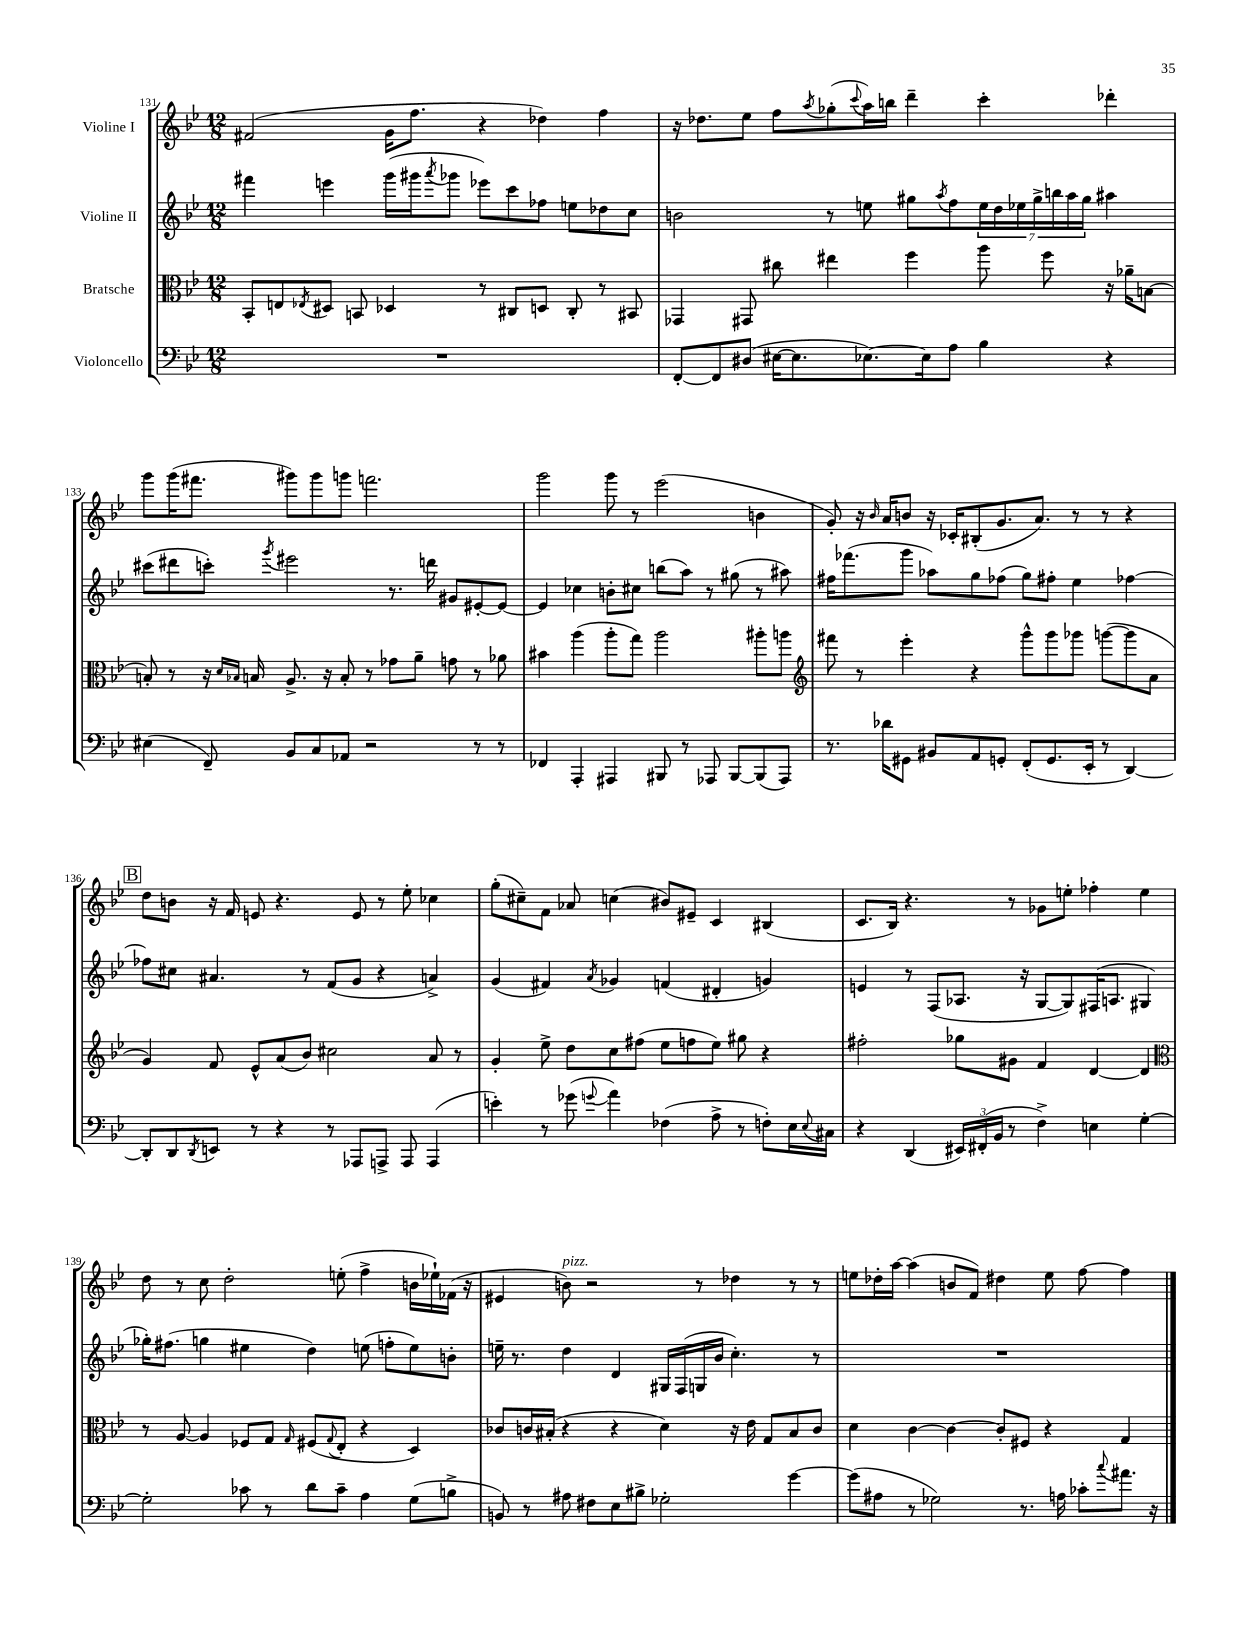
<<
\new StaffGroup <<
\new Staff = "s0" \with { instrumentName = "Violine I" } {
    \clef treble \key bes \major \numericTimeSignature \time 12/8
    fis'2( g'16 f''8. r4 des''4) f''4 |
    r16 des''8. ees''8 f''8 \acciaccatura { a''8 } ges''8-.( \appoggiatura { c'''8 } a''16) b''16 d'''4-- c'''4-. des'''4-. |
    g'''8 g'''16( fis'''8. gis'''8) gis'''8 g'''8 f'''2. |
    g'''2 g'''8 r8 ees'''2( b'4 |
    g'8-.) r16 \grace { bes'16 } a'16 b'8 r16 ces'16-. bis8-.( g'8. a'8.) r8 r8 r4 |
    \mark \markup { \box "B" } d''8 b'8 r16 f'16 e'8 r4. e'8 r8 ees''8-. ces''4 |
    g''8-.( cis''8--) f'8 aes'8 c''4( bis'8) eis'8-- c'4 bis4( |
    c'8. bes16) r4. r8 ges'8 e''8-. fes''4-. e''4 |
    d''8 r8 c''8 d''2-. e''8-.( f''4-> b'16 ees''16-!) fes'16( r16 |
    eis'4 b'8^\markup { \italic "pizz." }) r2 r8 des''4 r8 r8 |
    e''8 des''16-. a''16~ a''4( b'8 f'8) dis''4 e''8 f''8~ f''4 \bar "|." |
}
\new Staff = "s1" \with { instrumentName = "Violine II" } {
    \clef treble \key bes \major \numericTimeSignature \time 12/8
    fis'''4 e'''4 g'''16( gis'''16 \acciaccatura { a'''8 } ges'''8 ees'''8) c'''8 fes''8 e''8 des''8 c''8 |
    b'2 r8 e''8 gis''8 \acciaccatura { a''8 } f''8 \tuplet 7/4 { e''16 d''16 ees''16 gis''16-> b''16 a''16 gis''16 } ais''4 |
    cis'''8( dis'''8 c'''8-.) \acciaccatura { g'''8 } eis'''2 r8. d'''16 gis'8 eis'8~-. eis'8~ |
    eis'4 ces''4 b'8-. cis''8 b''8( a''8) r8 gis''8( r8 ais''8) |
    fis''16 fes'''8.( g'''8 aes''8) g''8 fes''8( g''8) fis''8-. ees''4 fes''4~ |
    \mark \markup { \box "B" } fes''8 cis''8 ais'4. r8 f'8( g'8 r4 a'4->) |
    g'4( fis'4) \acciaccatura { a'8 } ges'4 f'4( dis'4-. g'4) |
    e'4 r8 f8( aes8. r16 g8~ g8) fis16( a8. gis4 |
    ges''16-.) fis''8.( g''4 eis''4 d''4) e''8( f''8-. e''8) b'8-. |
    e''16-- r8. d''4 d'4 gis16 f16( g16 bes'16 c''4.-.) r8 |
    R1. \bar "|." |
}
\new Staff = "s2" \with { instrumentName = "Bratsche" } {
    \clef alto \key bes \major \numericTimeSignature \time 12/8
    bes,8-. e8 \acciaccatura { ees8 } dis8 b,8 des4 r8 cis8 d8 cis8-. r8 bis,8 |
    ges,4 gis,8 cis''8 eis''4 f''4 a''8 f''8 r16 aes'16-- b8~ |
    b8-. r8 r16 \grace { d'16 bes16 } b16 a8.-> r16 b8-. r8 ges'8 a'8-- g'8 r8 aes'8 |
    bis'4 a''4( a''8-. g''8) a''2 ais''8-. a''8 |
    \clef treble fis'''8 r8 ees'''4-. r4 g'''8-^ g'''8 ges'''8 g'''8~( g'''8 a'8 |
    \mark \markup { \box "B" } g'4) f'8 ees'8-^ a'8( bes'8) cis''2 a'8 r8 |
    g'4-. ees''8-> d''8 c''8 fis''8( ees''8 f''8 ees''8) gis''8 r4 |
    fis''2-. ges''8 gis'8 f'4 d'4~ d'4 |
    \clef alto r8 a8~ a4 fes8 g8 \grace { g16 } fis8( \appoggiatura { g8 } ees8-. r4 d4) |
    ces'8 c'16 bis16-.( r4 r4 d'4) r16 ees'16 g8 bis8 c'8 |
    d'4 c'4~ c'4~ c'8-. fis8 r4 g4 \bar "|." |
}
\new Staff = "s3" \with { instrumentName = "Violoncello" } {
    \clef bass \key bes \major \numericTimeSignature \time 12/8
    R1. |
    f,8~-. f,8 dis8( eis16~ eis8. ees8.~) ees16 a8 bes4 r4 |
    eis4( f,8--) bes,8 c8 aes,8 r2 r8 r8 |
    fes,4 a,,4-. ais,,4 bis,,8 r8 aes,,8 bis,,8~ bis,,8( aes,,8) |
    r8. des'16 gis,8 bis,8 a,8 g,8-. f,8-.( g,8. ees,16-. r8 d,4~) |
    \mark \markup { \box "B" } d,8-. d,8 \acciaccatura { d,8 } e,8 r8 r4 r8 aes,,8 a,,8-> a,,8 a,,4( |
    e'4-.) r8 ges'8( \appoggiatura { g'8 } a'4) fes4( a8-> r8 f8-.) ees16 \appoggiatura { ees8 } cis16 |
    r4 d,4( \tuplet 3/2 { eis,16) fis,16-.( bes,16 } r8 f4->) e4 g4~-. |
    g2-. ces'8 r8 d'8 ces'8-- a4 g8( b8-> |
    b,8) r8 ais8 fis8 ees8 bis8-> ges2-. g'4~ |
    g'8( ais8 r8 ges2) r8. a16 ces'8-. \appoggiatura { c''8 } ais'8. r16 \bar "|." |
}
>>
>>
\layout { \context { \Score currentBarNumber = #131 } }
